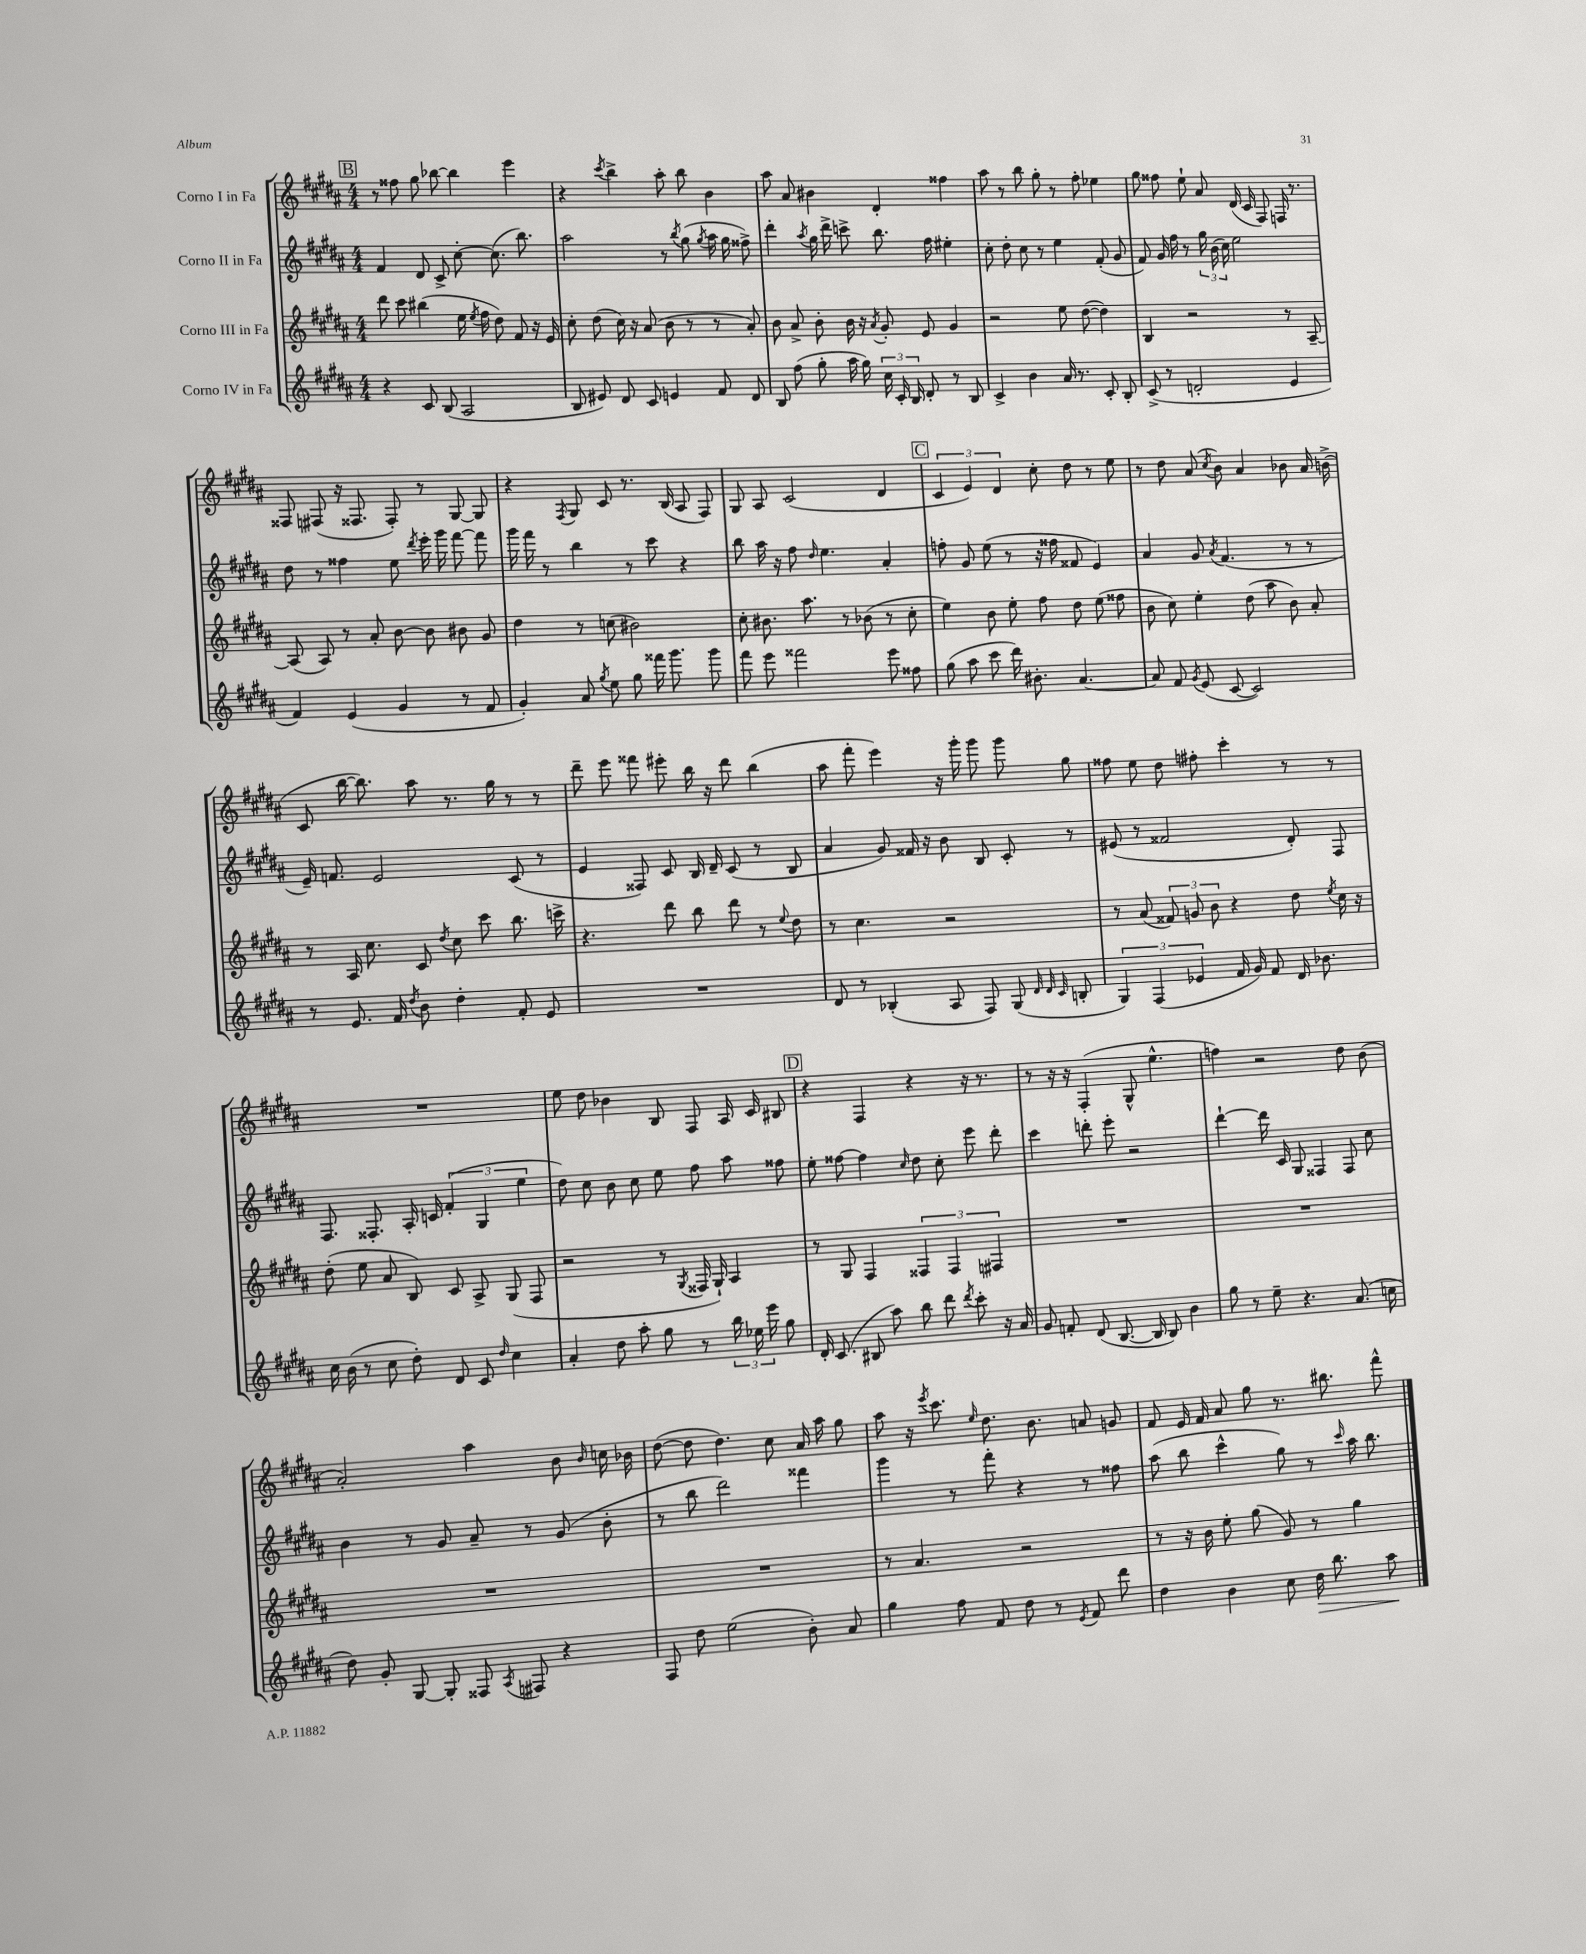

**kern	**kern	**kern	**kern
*staff4	*staff3	*staff2	*staff1
*clefG2	*clefG2	*clefG2	*clefG2
*k[f#c#g#d#a#]	*k[f#c#g#d#a#]	*k[f#c#g#d#a#]	*k[f#c#g#d#a#]
*M4/4	*M4/4	*M4/4	*M4/4
4r	8ddd#	4f#	8r
.	8ccc#	.	8ff##
8c#	(4bb#	8d#	8gg#
(8B	.	8c#^	[8bb-
2A#	16ee	[8cc#'	4bb-]
.	8qee	.	.
.	16ff#	.	.
.	8dd#)	(8.cc#]	.
.	8f#	.	4eee
.	.	8.bb)	.
.	16r	.	.
.	16e	.	.
=	=	=	=
8B	8cc#'	2aa#	4r
8e#)	(8dd#	.	.
.	.	.	8qccc#
8d#	16cc#)	.	4bb^
.	16r	.	.
8c#	(8a#	.	.
4e	8b	8r	8aa#'
.	.	8qbb	.
.	8r	(8gg#	8bb
.	.	8qgg#	.
8f#	8r	16aa#	4b
.	.	16gg#	.
8d#	8a#')	8ff##^)	.
=	=	=	=
8B	8b	4ddd#'	8aa#
(8ff#	8a#^	.	8a#
.	.	8qaa#	.
8gg#'	8b'	16gg#	4b#
.	.	16ddd#^	.
16aa#	16b	8ccc^	.
16gg#)	16r	.	.
.	8qa#	.	.
24cc#	8g#'	8.bb	4d#'
24c#'	.	.	.
24B	.	.	.
8d#'	8e	.	.
.	.	16ff#	.
8r	4g#	4ee#'	4ff##
8B	.	.	.
=	=	=	=
4c#^	2r	8cc#'	8aa#
.	.	8dd#'	8r
4b	.	8cc#	8bb
.	.	8r	8gg#'
16a#	8ee	4ee	8r
8.r	.	.	.
.	([8dd#	.	8ff#'
8c#'	4dd#])	(8f#'	4ee-
8B'	.	8g#	.
=	=	=	=
(8c#^	4B	8f#)	8gg#
8r	.	16g#	8ff##
.	.	16ff#	.
2d'	2r	8r	8ee`
.	.	24gg#	8a#
.	.	(24b	.
.	.	24cc#)	.
.	.	2ee	(16d#
.	.	.	16c#
.	.	.	8F#)
4e	8r	.	16F
.	.	.	8.r
.	[8A#~	.	.
=	=	=	=
4f#)	(8A#]	8dd#	8F##
.	8A#)	8r	(8F#
(4e	8r	4ff##	16r
.	.	.	8.F##
.	8a#'	.	.
4g#	[8b	8ee	8F##')
.	.	8qddd#	.
.	8b]	16eee'	8r
.	.	16ggg#	.
8r	8b#	[8fff#	[8G#
8f#	8g#	8fff#]	8G#]
=	=	=	=
4g#')	4dd#	16ggg#	4r
.	.	16fff#	.
.	.	8r	.
.	.	.	8qF#
8a#	8r	4bb	8G#
8qgg#	.	.	.
8ee	(8cc	.	8c#
8gg#	2b#)	8r	8.r
16fff##	.	8ccc#	.
8.ggg#	.	.	(16B
.	.	4r	8A#
8ggg#	.	.	8F#)
=	=	=	=
8fff#	8cc#'	8bb	8G#
8eee	8.b#	16aa#	8A#
.	.	16r	.
2fff##	.	8ff#	(2c#
.	8.aa#	.	.
.	.	16qqdd#	.
.	.	4.ee	.
.	8r	.	.
.	(8b-	.	.
8eee	8r	4a#'	4d#
8ff##	8cc#'	.	.
=	=	=	=
(8gg#	4ee)	8ff'	6c#
8aa#	.	8g#	.
.	.	.	6e)
8ccc#	8b	(8ee	.
.	.	.	6d#
16ddd#)	8ee'	8r	.
8.b#'	.	.	.
.	8ff#	16r	8cc#'
.	.	16ff##	.
[4.a#	8dd#	8f##	8dd#
.	(8ee	4e)	8r
.	8ff##	.	8ee
=	=	=	=
8a#]	8b	4a#	8r
8f#	8cc#)	.	8dd#
8qg#	.	.	.
(8e	4ee'	8g#	(8a#
.	.	8qa#	8qcc#
[8c#	.	(4.f#	8b)
2c#])	(8dd#	.	4a#
.	8aa#	.	.
.	8b)	8r	8b-
.	8a#'	8r	16a#
.	.	.	(16b^
=	=	=	=
8r	8r	16e~)	8c#
.	.	8.f	.
8.e	16A#	.	[16bb
.	8.cc#	.	8.bb])
.	.	2e	.
16f#	.	.	.
8qdd#	.	.	.
8b	8c#	.	8aa#
.	8qdd#	.	.
4dd#'	8cc#	.	8.r
.	8ccc#	.	.
.	.	.	16gg#
8f#'	8.bb	(8c#	8r
8e	.	8r	8r
.	16ccc^	.	.
=	=	=	=
1r	4.r	4e	8ddd#~
.	.	.	8eee
.	.	8F##)	8fff##
.	8ddd#	8c#	8eee#'
.	8bb	16B	16bb
.	.	16d#~	16r
.	8ddd#	(8c#	8ddd#
.	8r	8r	(4bb
.	8qqee	.	.
.	8dd#	8B	.
=	=	=	=
8d#	8r	4a#	8aa#
8r	4.cc#	.	8fff#'
(4B-'	.	8g#)	4eee)
.	.	16f##	.
.	.	16r	.
8A#	2r	8b	16r
.	.	.	16ggg#'
8F#)	.	8B	8ggg#
(8G#	.	8c#'	8ggg#
32qqd#	.	.	.
32qqd#	.	.	.
32qqc#	.	.	.
8B'	.	8r	8gg#
=	=	=	=
6G#)	8r	(8e#	8ff##
.	(8a#	8r	8ee
(6F#	.	.	.
.	12f##)	2f##	8dd#
6e-	12g	.	.
.	.	.	8ff#'
.	12b	.	.
16f#	4r	.	4ccc#'
16g#)	.	.	.
8f#	.	.	.
16d#	8dd#	8d#')	8r
8.b-	.	.	.
.	8qee	.	.
.	16cc#	8F#	8r
.	16r	.	.
=	=	=	=
16cc#	(8dd#'	8.F#	1r
(16b	.	.	.
8r	8ee	.	.
.	.	8.F##'	.
8cc#	8a#	.	.
8dd#')	8B)	16A#'	.
.	.	16c	.
8d#	8c#	(6f#'	.
8c#	8A#^	.	.
.	.	6G#	.
16qqdd#	.	.	.
4cc#	(8G#	.	.
.	.	6ee	.
.	8F#	.	.
=	=	=	=
4a#'	2r	8dd#)	8ee
.	.	8cc#	8dd#
8dd#	.	8b	4b-
8aa#'	.	8cc#	.
8gg#	8r	8ee	8B
.	8qG#	.	.
8r	16F##	8ff#	8F#
.	16G#`)	.	.
24bb	4A#	8aa#	16A#
24ee-	.	.	.
.	.	.	16c#
24eee	.	.	.
8gg#	.	8ff##	8B#
=	=	=	=
16d#'	8r	8ee'	4r
(8.c#	.	.	.
.	8G#	[8ff##	.
8B#	4F#	4ff##]	4F#
8aa#)	.	.	.
.	.	16qqcc#	.
8bb	6F##	8dd#	4r
8ddd#	.	8cc#'	.
.	6F##	.	.
8qddd#	.	.	.
8ccc#'	.	8eee	16r
.	.	.	8.r
.	6F#	.	.
16r	.	8ddd#'	.
16a#	.	.	.
=	=	=	=
8g#	1r	4ccc#	8r
8f'	.	.	16r
.	.	.	16r
(8d#	.	8ddd'	(4F#'
[8.B	.	8eee'	.
.	.	2r	8G#^^
16B]	.	.	.
8B)	.	.	4.ee^^
4b	.	.	.
=	=	=	=
8gg#	1r	[4ddd#`	4ff)
8r	.	.	.
8ee~	.	16ddd#]	2r
.	.	16c#	.
4.r	.	8G#	.
.	.	4F##	.
(8.a#	.	8F##	8dd#
.	.	8cc#	(8b
16cc	.	.	.
=	=	=	=
8dd#)	1r	4b	2a#')
8g#'	.	.	.
[8G#	.	8r	.
8G#']	.	8g#	.
8F##	.	8a#~	4aa#
8qA#	.	.	.
8F#	.	8r	.
4r	.	(8g#	8b
.	.	.	16qqb
.	.	8b'	16cc
.	.	.	16b-
=	=	=	=
8F#	1r	8r	([8dd#
8dd#	.	8bb	8dd#]
(2ee	.	2ddd#)	4.dd#)
.	.	.	8cc#
8b')	.	4fff##	16a#
.	.	.	16aa#
8a#	.	.	8gg#
=	=	=	=
4gg#	8r	4ggg#	8aa#
.	4.a#	.	16r
.	.	.	8qeee
.	.	.	8.ccc#
8ff#	.	8r	.
.	.	.	16qqee
8f#	.	8fff#'	8.dd#
8dd#	2r	4r	.
.	.	.	8.b
8r	.	.	.
8qe	.	.	.
8f#	.	8r	8a
8ddd#	.	8ff##	8g
=	=	=	=
4dd#	8r	(8aa#	8f#
.	16r	8bb	16e
.	16b	.	16f#
4b	8ee'	4ccc#^^	8a#
.	(8gg#	.	8gg#
8cc#	8g#)	8gg#)	8.r
16dd#	8r	8r	.
8.bb	.	.	8.bb#
.	.	16qqccc#	.
.	4gg#	16aa#	.
.	.	8.bb	.
8aa#	.	.	8fff#^^
==	==	==	==
*-	*-	*-	*-
